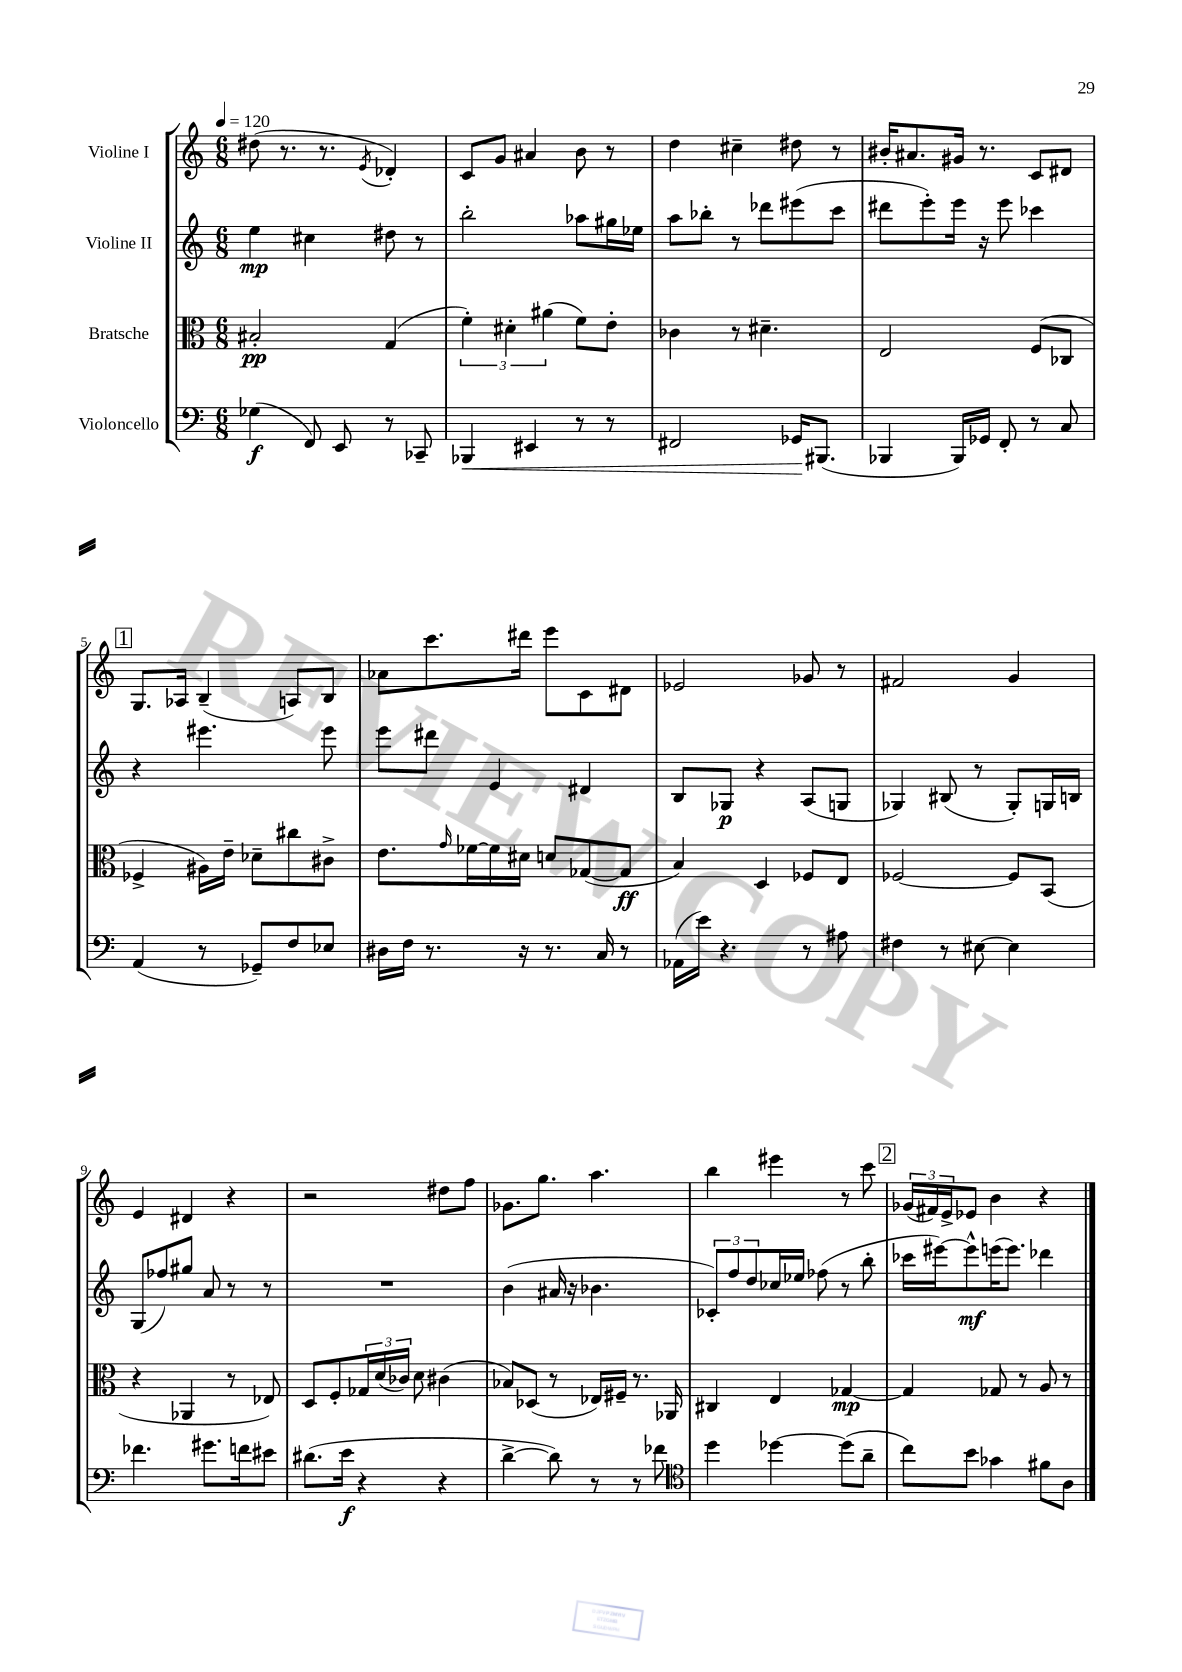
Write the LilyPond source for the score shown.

<<
\new StaffGroup <<
\new Staff = "s0" \with { instrumentName = "Violine I" } {
    \clef treble \key c \major \numericTimeSignature \time 6/8 \tempo 4 = 120
    dis''8( r8. r8. \acciaccatura { e'8 } des'4-.) |
    c'8 g'8 ais'4 b'8 r8 |
    d''4 cis''4-- dis''8 r8 |
    bis'16-. ais'8. gis'16 r8. c'8 dis'8 |
    \mark \markup { \box "1" } g8. aes16 b4--( a8) b8 |
    aes'8 c'''8. dis'''16 e'''8 c'8 dis'8 |
    ees'2 ges'8 r8 |
    fis'2 g'4 |
    e'4 dis'4 r4 |
    r2 dis''8 f''8 |
    ges'8. g''8. a''4. |
    b''4 eis'''4 r8 c'''8 |
    \mark \markup { \box "2" } \tuplet 3/2 { ges'16( fis'16) e'16-> } ees'8 b'4 r4 \bar "|." |
}
\new Staff = "s1" \with { instrumentName = "Violine II" } {
    \clef treble \key c \major \numericTimeSignature \time 6/8
    e''4\mp cis''4 dis''8 r8 |
    b''2-. aes''8 gis''16 ees''16 |
    a''8 bes''8-. r8 des'''8 eis'''8( c'''8 |
    dis'''8 e'''8-.) e'''16 r16 e'''8 ces'''4 |
    \mark \markup { \box "1" } r4 eis'''4. eis'''8 |
    e'''8 dis'''8 e'4 dis'4 |
    b8 ges8\p r4 a8( g8 |
    ges4) bis8( r8 ges8-.) g16 b16 |
    g8( fes''8) gis''8 a'8 r8 r8 |
    R2. |
    b'4( ais'16 r16 bes'4. |
    \tuplet 3/2 { ces'8-.) f''8 d''8 } ces''16 ees''16 fes''8( r8 b''8-. |
    \mark \markup { \box "2" } ces'''16 eis'''16~) eis'''8-^\mf e'''16( e'''8.) des'''4 \bar "|." |
}
\new Staff = "s2" \with { instrumentName = "Bratsche" } {
    \clef alto \key c \major \numericTimeSignature \time 6/8
    bis2-.\pp g4( |
    \tuplet 3/2 { f'4-.) dis'4-. ais'4( } f'8) e'8-. |
    ces'4 r8 dis'4.-- |
    e2 f8( ces8 |
    \mark \markup { \box "1" } fes4-> ais16) e'16-- des'8-- cis''8 cis'8-> |
    e'8. \grace { g'16 } fes'16~ fes'16 dis'16 d'8 ges8~( ges8\ff |
    b4) d4 fes8 e8 |
    fes2~ fes8 b,8( |
    r4 aes,4 r8 ees8) |
    d8 f8-. \tuplet 3/2 { ges16 d'16( ces'16) } d'8 cis'4( |
    bes8) des8( r8 ees16) fis16-- r8. aes,16 |
    cis4 e4 ges4~\mp |
    \mark \markup { \box "2" } ges4 ges8 r8 a8 r8 \bar "|." |
}
\new Staff = "s3" \with { instrumentName = "Violoncello" } {
    \clef bass \key c \major \numericTimeSignature \time 6/8
    ges4\f( f,8) e,8 r8 ces,8-- |
    bes,,4\< eis,4 r8 r8 |
    fis,2 ges,16\! bis,,8.( |
    bes,,4 bes,,16) ges,16 f,8-. r8 c8 |
    \mark \markup { \box "1" } a,4( r8 ges,8--) f8 ees8 |
    dis16 f16 r8. r16 r8. c16 r8 |
    aes,16( e'16) r4. r8 ais8 |
    fis4 r8 eis8~ eis4 |
    fes'4. gis'8. f'16 eis'8 |
    dis'8.( e'16\f r4 r4 |
    d'4~-> d'8) r8 r8 fes'8 |
    \clef tenor d''4 des''4~ des''8( a'8-- |
    \mark \markup { \box "2" } c''8) b'8 ges'4 fis'8 a8 \bar "|." |
}
>>
>>
